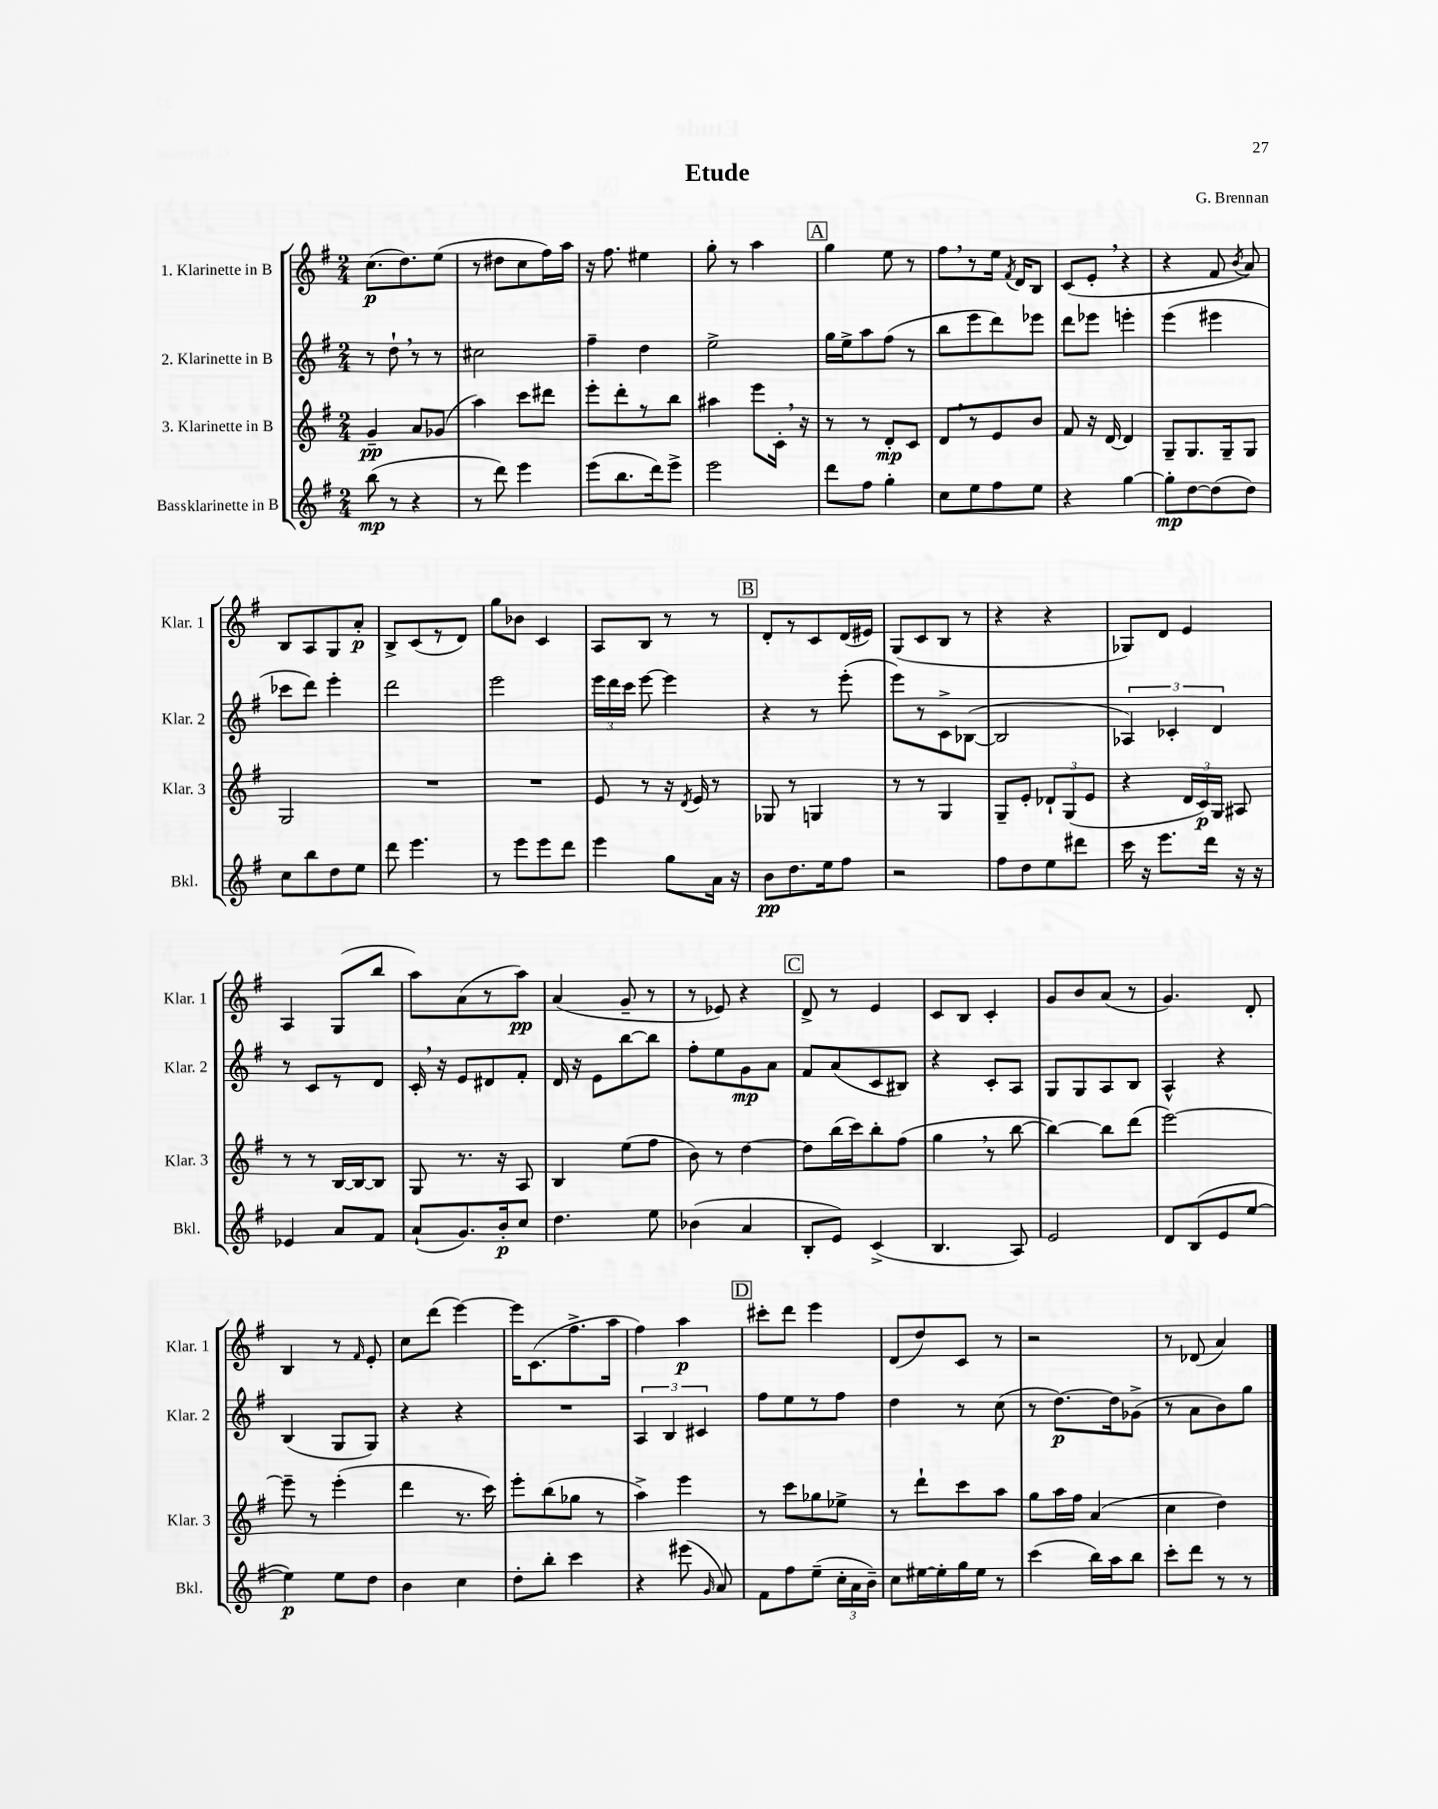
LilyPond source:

\header { title = "Etude" composer = "G. Brennan" }
<<
\new StaffGroup <<
\new Staff = "s0" \with { instrumentName = "1. Klarinette in B" shortInstrumentName = "Klar. 1" } {
    \clef treble \key g \major \numericTimeSignature \time 2/4
    \autoBeamOff c''8.[\p( d''8.) e''8]( |
    r8 dis''8[ c''8 fis''16) a''16] |
    r16 fis''8. eis''4 |
    g''8-. r8 a''4 |
    \mark \markup { \box "A" } g''4 e''8 r8 |
    fis''8[ \breathe r8 e''16] \acciaccatura { fis'8 } d'16[ b8] |
    c'8[( e'8]-. \breathe r4 |
    r4 fis'8 \acciaccatura { b'8 } a'8) |
    b8[ a8 g8 a'8]-.\p |
    b8[-> c'8( r8 d'8]) |
    g''8[ bes'8] c'4 |
    a8[ b8] r8 r8 |
    \mark \markup { \box "B" } d'8[-. r8 c'8 d'16( eis'16]) |
    g8[( c'8 b8] r8 |
    r4 r4 |
    ges8[) d'8] e'4 |
    a4 g8[( b''8] |
    a''8[) a'8( r8 a''8]\pp) |
    a'4( g'8-- r8 |
    r8 ees'8) r4 |
    \mark \markup { \box "C" } d'8-> r8 e'4 |
    c'8[ b8] c'4-. |
    g'8[ b'8 a'8]( r8 |
    g'4.) d'8-. |
    b4 r8 \grace { fis'16 } e'8-. |
    c''8[ d'''8]( e'''4~) |
    e'''16[ c'8.( fis''8.-> a''16] |
    fis''4) a''4\p |
    \mark \markup { \box "D" } cis'''8[-. d'''8] e'''4 |
    d'8[( d''8) c'8] r8 |
    r2 |
    r8 des'8( a'4) \bar "|." |
}
\new Staff = "s1" \with { instrumentName = "2. Klarinette in B" shortInstrumentName = "Klar. 2" } {
    \clef treble \key g \major \numericTimeSignature \time 2/4
    \autoBeamOff r8 d''8-! \breathe r8 r8 |
    cis''2 |
    fis''4-- d''4 |
    e''2-> |
    \mark \markup { \box "A" } g''16[ e''16-> a''8 fis''8]( r8 |
    b''8[ e'''8 d'''8) ees'''8] |
    d'''8[ ees'''8] e'''4-. |
    e'''4( eis'''4 |
    ces'''8[ d'''8]) e'''4-. |
    d'''2 |
    e'''2 |
    \tuplet 3/2 { e'''16[ d'''16 c'''16] } e'''8~ e'''4 |
    \mark \markup { \box "B" } r4 r8 e'''8-.( |
    e'''8[) r8 c'8-> bes8]~( |
    bes2 |
    \tuplet 3/2 { aes4) ces'4-. d'4 } |
    r8 c'8[ r8 d'8] |
    c'16-. \breathe r16 e'8[ dis'8 fis'8]-. |
    d'16 r16 e'8[ b''8~ b''8] |
    fis''8[-. e''8 g'8\mp a'8] |
    \mark \markup { \box "C" } fis'8[ a'8( c'8 bis8]) |
    r4 c'8[-. a8] |
    g8[ g8 a8 b8] |
    a4-^ r4 |
    b4( g8[ g8]) |
    r4 r4 |
    R2 |
    \tuplet 3/2 { a4 b4 cis'4 } |
    \mark \markup { \box "D" } fis''8[ e''8 r8 fis''8] |
    d''4 r8 c''8( |
    r8 d''8.[~\p) d''16 ges'8]->( |
    r8 a'8[ b'8) g''8] \bar "|." |
}
\new Staff = "s2" \with { instrumentName = "3. Klarinette in B" shortInstrumentName = "Klar. 3" } {
    \clef treble \key g \major \numericTimeSignature \time 2/4
    \autoBeamOff g'4--\pp a'8[ ges'8]( |
    a''4) c'''8[ dis'''8] |
    e'''8[-. d'''8-. r8 b''8] |
    ais''4 e'''8[ c'16]-. \breathe r16 |
    \mark \markup { \box "A" } r8 r8 d'8[-.\mp c'8] |
    d'8[ \breathe r8 e'8 b'8] |
    fis'8 r16 d'16~ d'4 |
    g8[-- g8. g16-- g8] |
    g2 |
    R2 |
    R2 |
    e'8 r8 r16 \acciaccatura { d'8 } e'16 r8 |
    \mark \markup { \box "B" } ges8 r8 g4 |
    r8 r8 g4 |
    g8[-- e'8]-. \tuplet 3/2 { des'8[-! g8( e'8] } |
    r4 \tuplet 3/2 { d'16[ c'16\p) g16] } ais8 |
    r8 r8 b16[~ b16~ b8] |
    g8 r8. r16 a8 |
    b4 e''8[( fis''8] |
    b'8) r8 d''4~ |
    \mark \markup { \box "C" } d''8[ b''16( c'''16) b''8-. fis''8]( |
    g''4 \breathe r8 b''8~ |
    b''4~) b''8[ d'''8]( |
    e'''2~) |
    e'''8-- r8 e'''4-.( |
    d'''4 r8. c'''16) |
    e'''8[-. b''8( ges''8] r8 |
    a''4->) e'''4 |
    \mark \markup { \box "D" } r8 c'''8[ ges''8 ees''8]-> |
    r8 d'''8[-! c'''8 a''8] |
    g''8[ a''16 fis''16] a'4( |
    c''4 d''4) \bar "|." |
}
\new Staff = "s3" \with { instrumentName = "Bassklarinette in B" shortInstrumentName = "Bkl." } {
    \clef treble \key g \major \numericTimeSignature \time 2/4
    \autoBeamOff b''8\mp( r8 r4 |
    r8 d'''8) e'''4 |
    e'''8[( b''8. d'''16) e'''8]-> |
    e'''2 |
    \mark \markup { \box "A" } d'''8[ fis''8] g''4-. |
    c''8[ e''8 fis''8 e''8] |
    r4 g''4~ |
    g''8[-.\mp d''8~ d''8( d''8]) |
    c''8[ b''8 d''8 e''8] |
    d'''8 e'''4. |
    r8 e'''8[ e'''8 d'''8] |
    e'''4 g''8[ a'16] r16 |
    \mark \markup { \box "B" } b'8[\pp d''8. e''16 fis''8] |
    r2 |
    fis''8[ d''8 e''8 dis'''8] |
    c'''16 r16 e'''8.[ d'''16] r16 r16 |
    ees'4 a'8[ fis'8] |
    a'8[-!( g'8.) b'16-.\p c''8] |
    d''4. e''8 |
    bes'4( a'4 |
    \mark \markup { \box "C" } b8[-. e'8]) c'4->( |
    b4. a8) |
    e'2 |
    d'8[ b8( e'8 e''8]~ |
    e''4\p) e''8[ d''8] |
    b'4 c''4 |
    d''8[-. b''8]-. c'''4 |
    r4 eis'''8( \grace { g'16 } a'8) |
    \mark \markup { \box "D" } fis'8[ fis''8 e''8]--( \tuplet 3/2 { c''16[-. a'16 b'16]--) } |
    c''8[ eis''16~ eis''16-. g''16 eis''16] r8 |
    c'''4( b''16[) a''16 b''8] |
    c'''8[-. d'''8] r8 r8 \bar "|." |
}
>>
>>
\layout { \context { \Score \remove "Bar_number_engraver" } }
